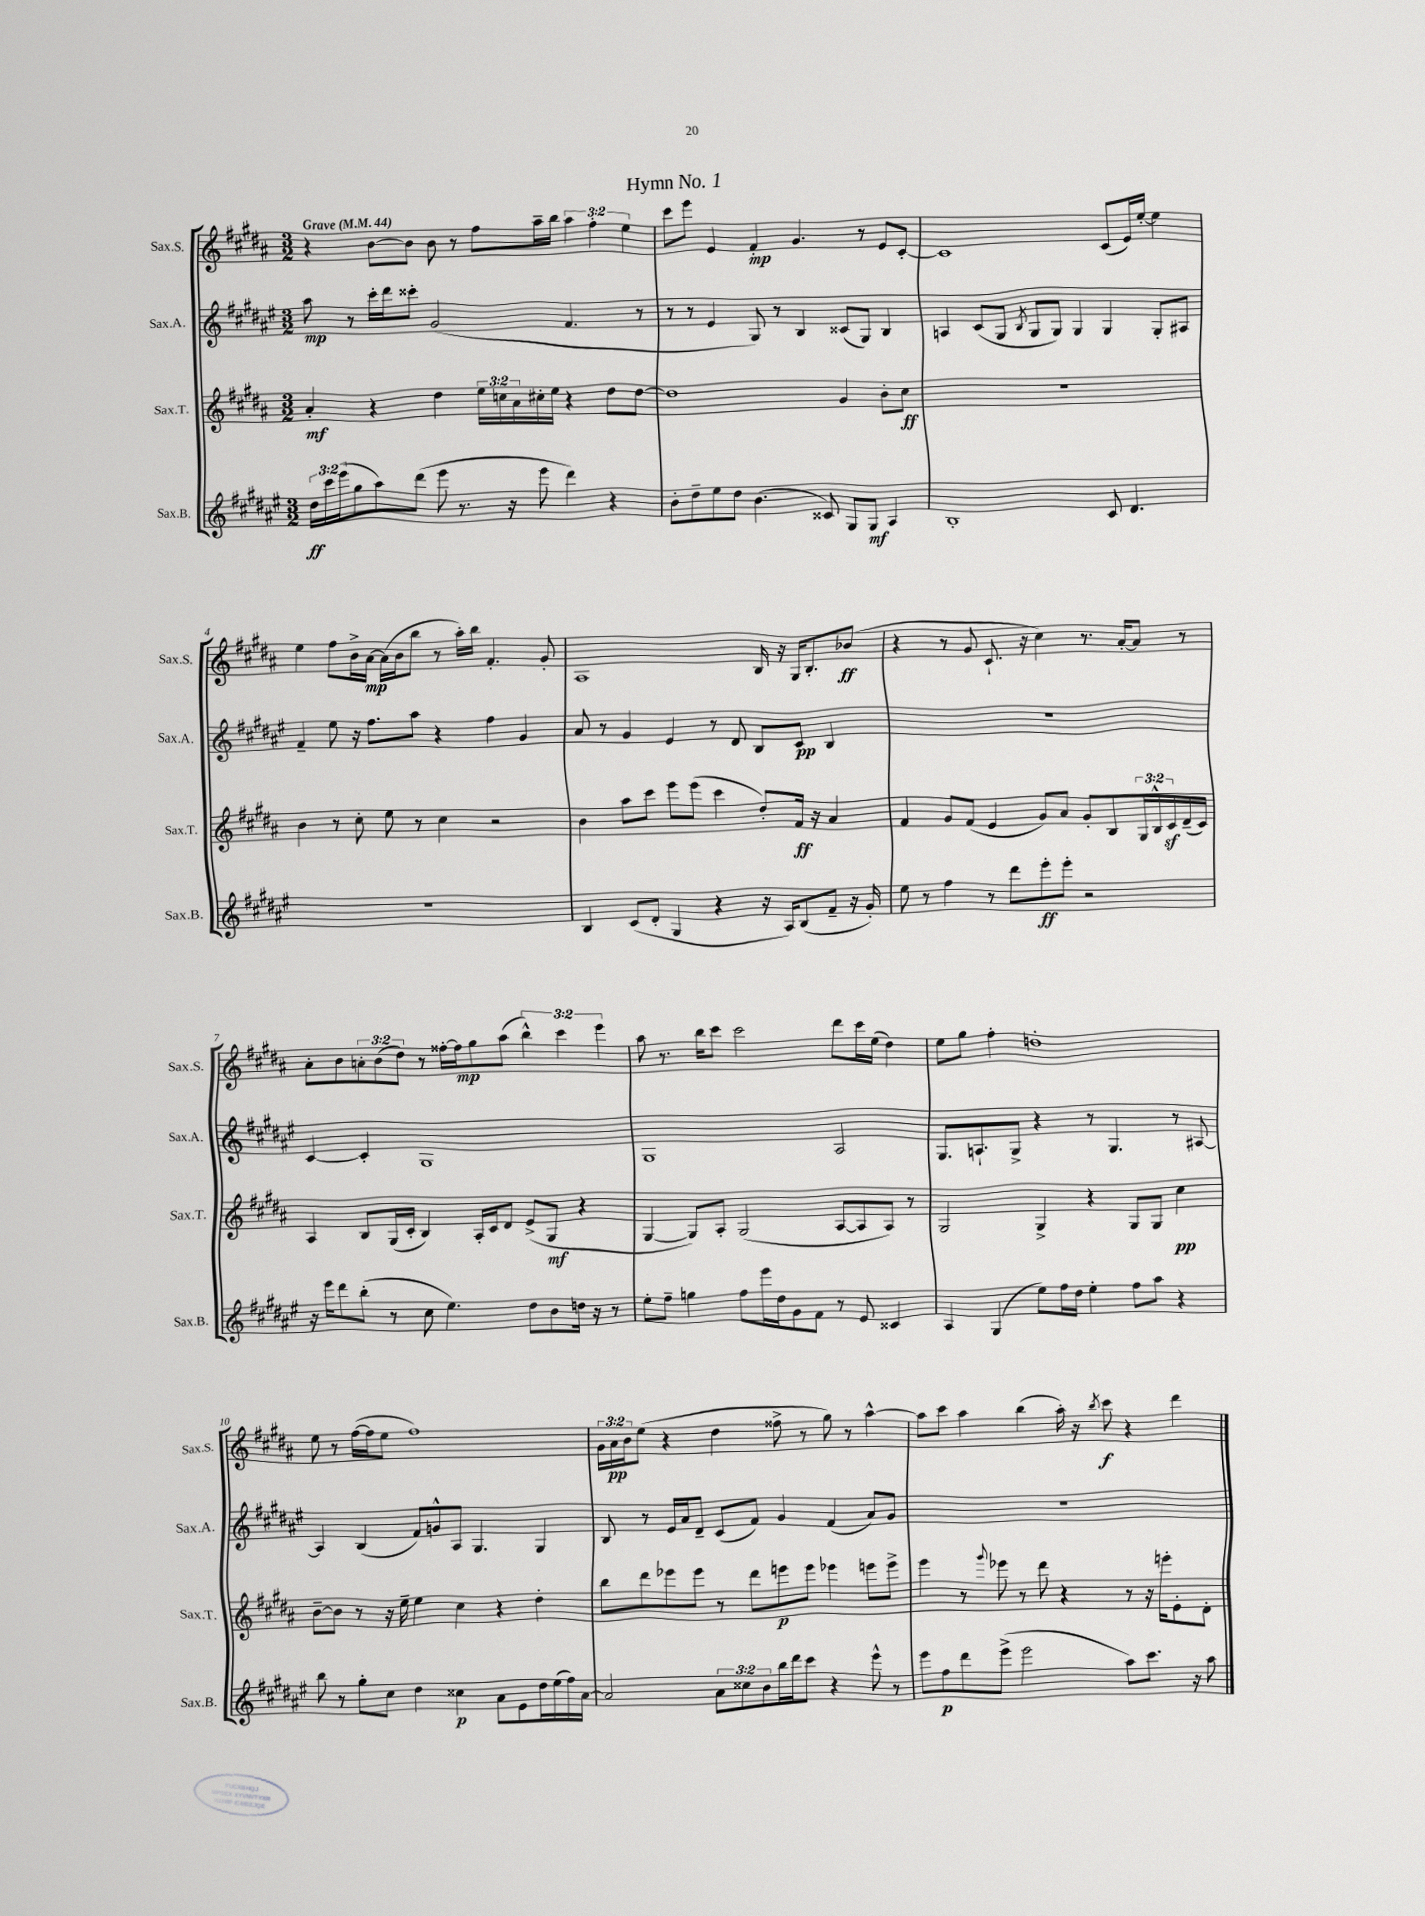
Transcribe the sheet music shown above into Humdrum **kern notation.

**kern	**kern	**kern	**kern
*staff4	*staff3	*staff2	*staff1
*clefG2	*clefG2	*clefG2	*clefG2
*k[f#c#g#d#a#e#]	*k[f#c#g#d#a#]	*k[f#c#g#d#a#e#]	*k[f#c#g#d#a#]
*M3/2	*M3/2	*M3/2	*M3/2
*MM44	*MM44	*MM44	*MM44
24dd#	4a#'	8aa#	4r
24ccc#	.	.	.
(24eee#	.	.	.
8gg#	.	8r	.
8aa#)	4r	16ccc#'	[8b
.	.	16ddd#	.
(8ddd#	.	8ccc##'	8b]
8eee#	4dd#	(2g#	8b
8.r	.	.	8r
.	24ee	.	8ff#
.	24cc	.	.
16r	.	.	.
.	24a#	.	.
8eee#	16cc#'	.	16aa#~
.	16ee	.	16bb
4ddd#)	4r	4.f#	6aa#
.	.	.	6ff#'
4r	8dd#	.	.
.	.	.	6ee
.	[8dd#	8r	.
=	=	=	=
8b'	1dd#]	8r	8ccc#
8dd#~	.	8r	8eee
8ee#	.	4e#	4e
8dd#	.	.	.
(4.b	.	8G#)	4f#'
.	.	8r	.
.	.	4B	4.g#
8c##)	.	.	.
8G#	4g#	(8c##	.
8G#	.	8G#)	8r
4A#	8b'	4B	8e
.	8cc#	.	[8c#'
=	=	=	=
1B'	1.r	4A	1c#]
.	.	(8c#	.
.	.	8G#	.
.	.	8qB	.
.	.	8G#	.
.	.	8G#)	.
.	.	4G#	.
8c#	.	4G#	(8c#
4.d#	.	.	16e)
.	.	.	[16ee'
.	.	8G#'	4ee]
.	.	8A#	.
=	=	=	=
1.r	4b	4f#~	4ee
.	8r	8ee#	8ff#
.	8cc#'	16r	16b^
.	.	8.ff#	[16a#
.	8ee	.	(16a#]
.	.	.	16b
.	8r	8aa#	8bb
.	4cc#	4r	8r
.	.	.	16aa#')
.	.	.	16bb
.	2r	4ff#	4.f#'
.	.	4g#	.
.	.	.	8g#'
=	=	=	=
4B	4b	8a#	1A#
.	.	8r	.
(8c#	8aa#	4g#	.
8d#'	8ccc#	.	.
4G#	8eee	4e#	.
.	(8eee	.	.
4r	4ccc#	8r	.
.	.	8d#	.
16r	8dd#')	8B	16B
16A#)	.	.	16r
(8B	16f#	8c#	16G#
.	16r	.	8.B'
8f#~	4a#	4B	.
16r	.	.	(8b-
16g#')	.	.	.
=	=	=	=
8ee#	4f#	1.r	4r
8r	.	.	.
4ff#	8g#	.	8r
.	(8f#	.	8g#
8r	4e	.	8.c#`
8ddd#	.	.	.
.	.	.	16r
8eee#'	8g#)	.	4cc#)
8eee#'	8a#	.	.
2r	8g#'	.	8.r
.	8B	.	.
.	.	.	[16a#'
.	24G#	.	8a#]
.	24B^^	.	.
.	24c#	.	.
.	(16d#~	.	8r
.	16c#)	.	.
=	=	=	=
16r	4A#	[4c#	8a#'
16eee#	.	.	.
8ddd#	.	.	8b
(8bb'	8B	4c#']	12a'
.	.	.	(12b
8r	(16G#	.	.
.	.	.	12dd#)
.	16c#'	.	.
8cc#	4B)	1G#	8r
4.ee#)	.	.	[16ff##'
.	.	.	16ff##]
.	16A#'	.	8gg#
.	16c#	.	.
.	8d#	.	(8aa#
8dd#	(8e^	.	6bb^^)
8b	8G#	.	.
.	.	.	6ccc#
16dd	4r	.	.
16r	.	.	.
.	.	.	6eee
8r	.	.	.
=	=	=	=
8ee#'	[4G#	1G#	8aa#
8ff#~	.	.	8.r
4gg	8G#])	.	.
.	.	.	16bb
.	8A#'	.	8ccc#
8ff#	(2G#	.	2ccc#
16eee#	.	.	.
16dd#	.	.	.
8g#	.	.	.
8f#	.	.	.
8r	[8A#	2A#	8ddd#
8e#	8A#]	.	16ccc#
.	.	.	(16ee
4c##	8A#)	.	4dd#)
.	8r	.	.
=	=	=	=
4A#	2G#	8.G#	8ee
.	.	.	8gg#
.	.	8.A`	.
(4G#	.	.	4ff#'
.	.	8G#^	.
8ee#)	4G#^	4r	1dd'
16ff#	.	.	.
16dd#	.	.	.
4ee#'	4r	8r	.
.	.	4.G#	.
8ff#	8G#	.	.
8aa#	8G#	.	.
4r	4cc#	8r	.
.	.	[8A#	.
=	=	=	=
8bb	[8b~	4A#]	8ee
8r	8b]	.	8r
8gg#'	8r	(4B	([16ff#
.	.	.	16ff#]
8cc#	16r	.	8ee
.	16ee~	.	.
4dd#	4ee	8f#)	1ff#)
.	.	8g^^	.
4cc##	4cc#	8A#	.
.	.	4.G#	.
8a#	4r	.	.
8e#	.	.	.
16dd#	4dd#'	4G#	.
(16ee#	.	.	.
16ff#)	.	.	.
[16a#	.	.	.
=	=	=	=
2a#]	8bb	8B	24g#
.	.	.	24a#
.	.	.	24b
.	8ddd#	8r	(8ee
.	8eee-	16e#	4r
.	.	16a#	.
.	8eee-	8d#~	.
12a#	8r	(8c#	4dd#
12cc##	.	.	.
.	8ddd#	8f#)	.
12b	.	.	.
16bb	8eee	4g#	8ff##^
16ddd#	.	.	.
8ccc#	8eee	.	8r
4r	4eee-	(4f#	8gg#)
.	.	.	8r
8eee#^^	8eee	8a#)	[4aa#^^
8r	8eee^	8g#	.
=	=	=	=
8eee#	4eee	1.r	8aa#]
8ff#	.	.	8ccc#
8ddd#	8r	.	4aa#
.	8qqggg#	.	.
(8eee#^	8eee-	.	.
2eee#	8r	.	(4bb
.	8ddd#	.	.
.	4r	.	16aa#')
.	.	.	16r
.	.	.	8qbb
.	.	.	8ccc#
8aa#)	8r	.	4r
8.ccc#	16r	.	.
.	16eee'	.	.
.	8e'	.	4ddd#
16r	.	.	.
8aa#	8d#'	.	.
==	==	==	==
*-	*-	*-	*-
